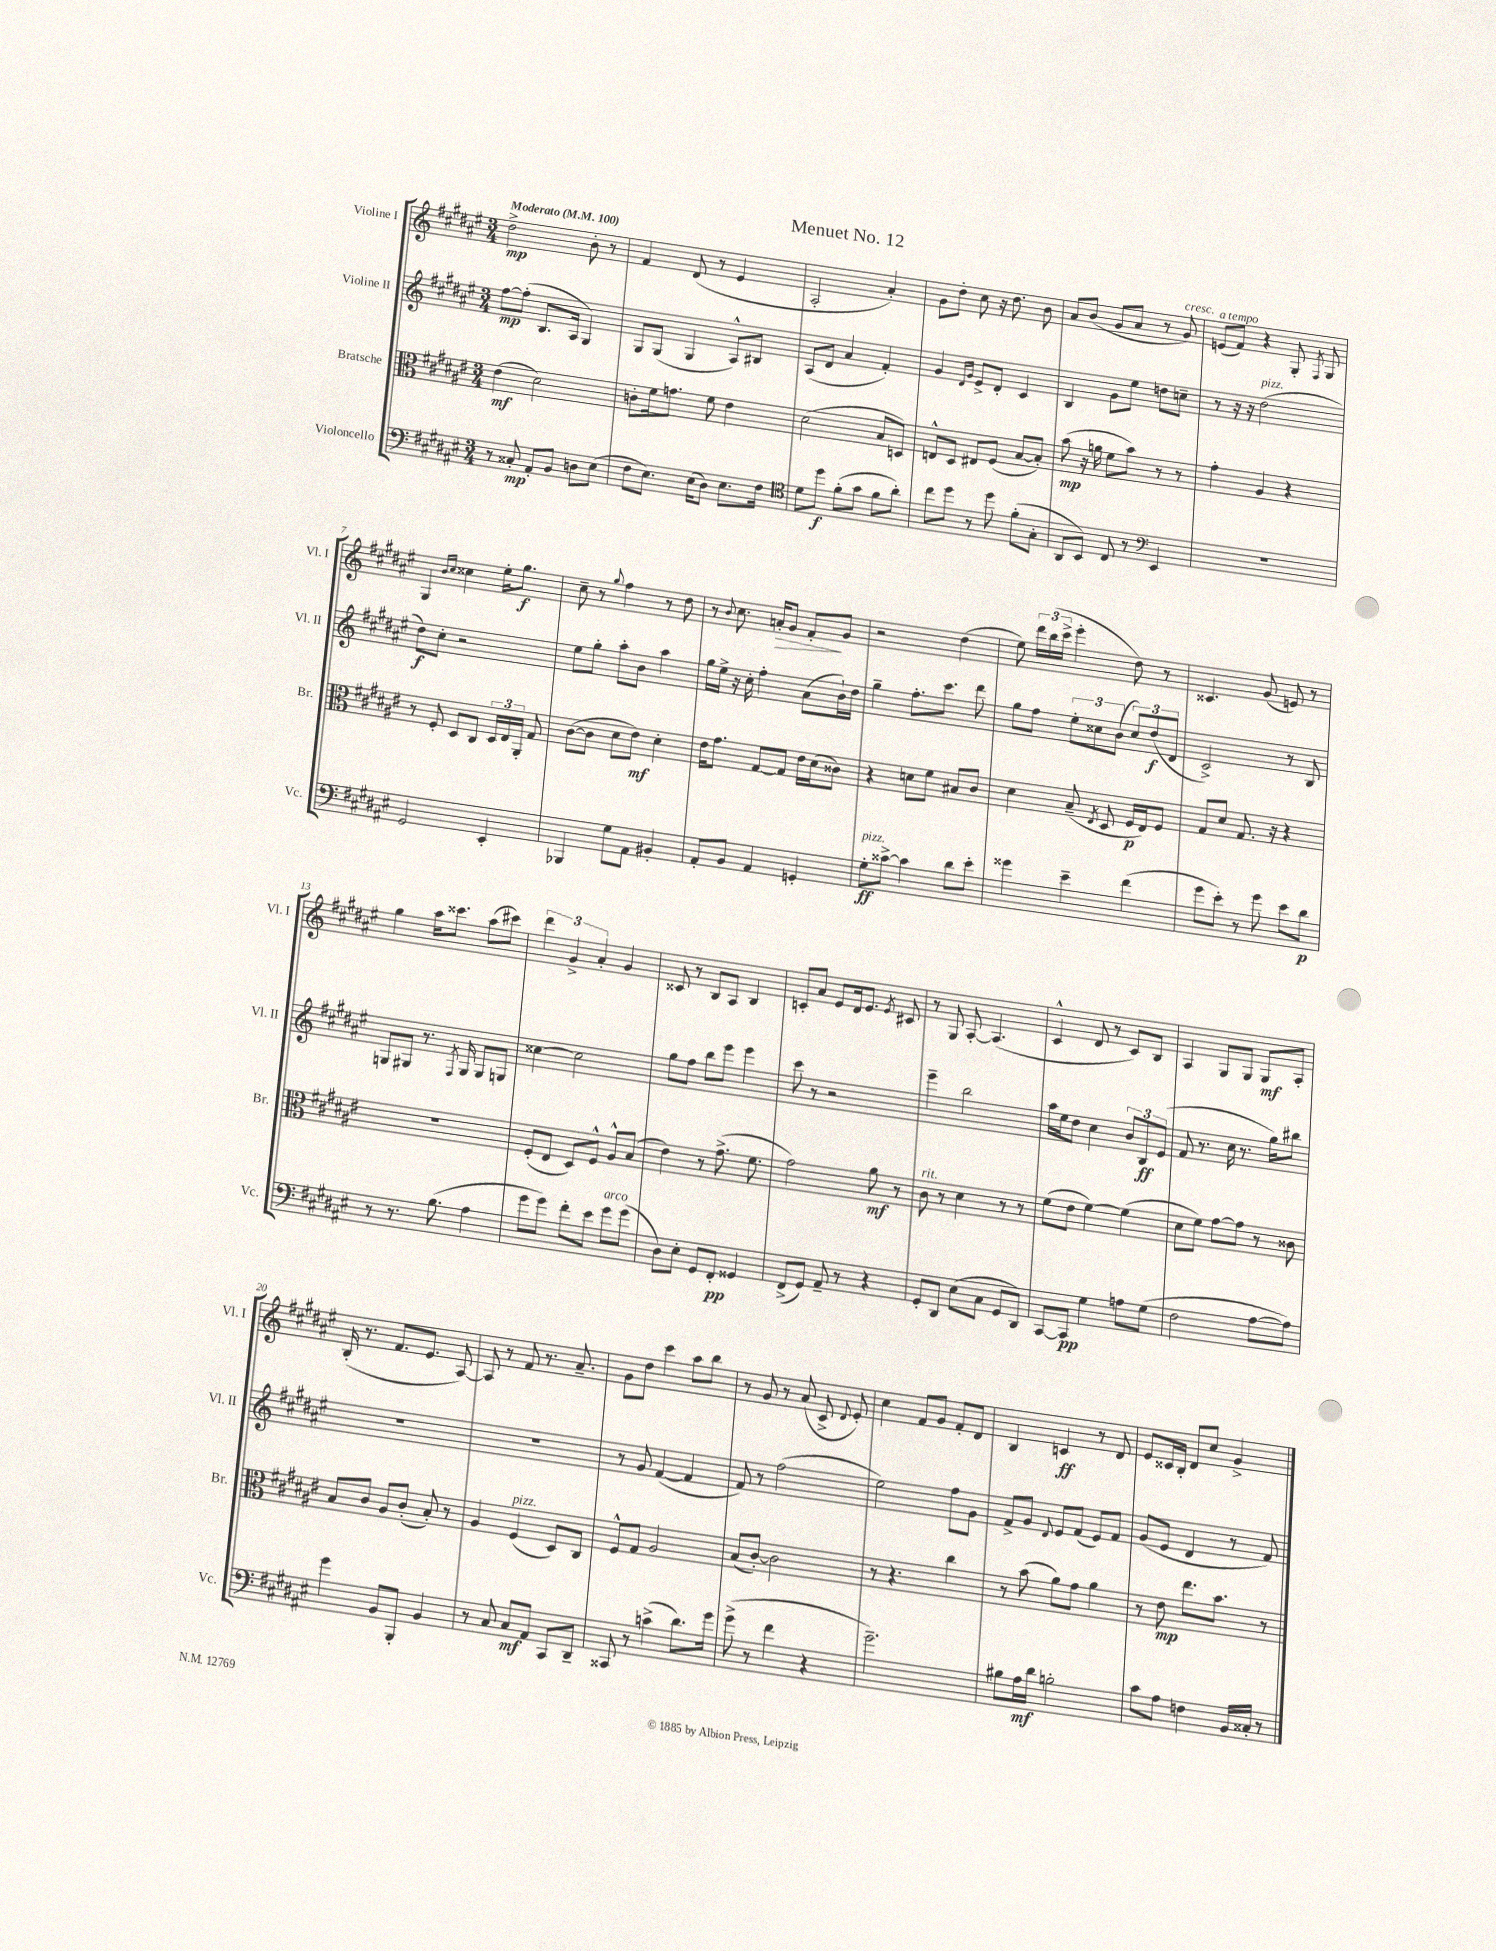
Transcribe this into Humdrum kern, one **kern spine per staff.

**kern	**kern	**kern	**kern
*staff4	*staff3	*staff2	*staff1
*clefF4	*clefC3	*clefG2	*clefG2
*k[f#c#g#d#a#e#]	*k[f#c#g#d#a#e#]	*k[f#c#g#d#a#e#]	*k[f#c#g#d#a#e#]
*M3/4	*M3/4	*M3/4	*M3/4
*MM100	*MM100	*MM100	*MM100
8r	(4e#\	[8ff#\L	2dd#^\
8C##'/	.	(8ff#'\]J	.
8AA#'/L	2d#\)	8.B/L	.
8BB/J	.	.	.
.	.	16A#/Jk	.
8D\L	.	4G#/)	8b'\
(8E#\J	.	.	8r
=	=	=	=
8F#\L	8c'\L	8G#/L	4f#/
8.E#\J)	16f#\k	(8G#/J	.
.	8.g\J	.	.
.	.	4G#/	(8d#/
(16E#\LK	.	.	.
8D#\J)	8f#\	.	8r
8.E#\L	4e#\	8A#^^/L)	4e#/
.	.	8B#/J	.
16F#\Jk	.	.	.
=	=	=	=
*clefC4	*	*	*
8d#\L	(2d#\	(8A#/L	2A#'/
8dd#\J	.	8d#/J	.
(8f#'\L	.	4a#/	.
8g#\J	.	.	.
8f#\L	8B/L	4f#'/)	4a#'/)
8a#'\J)	8D/J)	.	.
=	=	=	=
8cc#\L	8E^^/L	4g#/	8g#\L
8dd#\J	8D#/J	.	8dd#'\J
.	.	16qqd#/LL	.
.	.	16qqg#/JJ	.
8r	8E#/L	8e#^/L	8cc#\
8dd#\	(8F#/J	8d#'/J	16r
.	.	.	8.dd#\
(8f#'\L	[8B/L	4c#/	.
8G#'\J	8B'/]J)	.	8b\
=	=	=	=
8AA#/L	(8b\	4B/	8a#/L
8BB/J)	16r	.	(8b/J
.	16a\	.	.
8C#/	8f#\L	8g#\L	8g#/L
8r	8b\J)	8ee#\J	8a#/J
*clefF4	*	*	*
4EE#/	8r	8dd\L	8r
.	8r	8cc~\J	8g#/)
=	=	=	=
2.r	4g#'\	8r	(8e/L
.	.	16r	8f#/J)
.	.	16r	.
.	4A#/	(2dd#\	4r
.	4r	.	8G#'/
.	.	.	8qF#/
.	.	.	8G#/
=	=	=	=
2GG#/	8r	8dd#\L)	4G#/
.	8F#'/	8cc#'\J	.
.	.	.	16qqb/LL
.	.	.	16qqcc#/JJ
.	8D#/L	2r	4cc##\
.	8C#/J	.	.
4EE#'/	24D#/LL	.	16ee#'\LK
.	24E#/	.	.
.	.	.	8.gg#\J
.	24AA#'/JJ	.	.
.	8G#/	.	.
=	=	=	=
4BBB-/	([8c#\L	8ee#\L	8cc#~\
.	8c#\]J	8gg#'\J	8r
.	.	.	8qqgg#/
8G#\L	8d#\L	8aa#'\L	4ff#\
8AA#\J	8e#\J)	8b\J	.
4BB#'/	4d#'\	4aa#\	8r
.	.	.	8dd#\
=	=	=	=
8AA#'/L	16e#\LK	16gg#\LL	8r
.	8.g#\J	16ee#^\JJ	.
.	.	.	8qqb/
8BB/J	.	16r	8.cc#\
.	.	16cc#'\	.
4AA#/	[8G#/L	4ff#'\	.
.	.	.	16a'/LK
.	8G#/]J	.	8g#/J
4GG'/	16e#\LL	(8a#\L	8f#'/L
.	(16d#\J	.	.
.	8c##\J)	16b`\L)	8g#/J
.	.	16dd#\JJ	.
=	=	=	=
8G#'\L	4r	4gg#~\	2r
[8c##^\J	.	.	.
4c##\]	8d\L	8.ff#'\L	.
.	8f#\J	.	.
.	.	8.ccc#\J	.
8d#\L	8B#/L	.	(4dd#\
8e#'\J	8c#/J	8ddd#\	.
=	=	=	=
4g##\	4d#\	8gg#\L	8ee#\)
.	.	8ff#\J	24ddd#\LL
.	.	.	(24bb\
.	.	.	24ccc#^\JJ
4e#~\	(8B~/	12ee#'\L	4eee#'\
.	.	12cc##\	.
.	8qE#/	.	.
.	8D#/	.	.
.	.	(12b\J	.
(4f#\	16F#/LL	12cc##/L)	8dd#\)
.	16E#/J)	.	.
.	.	(12dd#/	.
.	8F#/J	.	8r
.	.	12d#/J	.
=	=	=	=
8g#\L	8G#/L	2c#^/)	4.c##/
8e#'\J)	8d#/J	.	.
8r	8.G#/	.	.
8g#\	.	.	(8g#/
.	16r	.	.
8e#\L	4r	8r	8e/)
8d#\J	.	8B/	8r
=	=	=	=
8r	2.r	8G/L	4gg#\
8.r	.	8G#/J	.
.	.	8.r	16aa#\LK
(8.B\	.	.	8.ccc##\J
.	.	8qF#/	.
.	.	16G#/	.
4A#\	.	8G#/L	(8aa#\L
.	.	8G/J	8ccc#\J)
=	=	=	=
8g#\L	(8F#'/L	[4cc##\	6ddd#\
8g#\J)	8E#/J	.	.
.	.	.	6g#^/
8f#'\L	8D#/L)	2cc##\]	.
.	.	.	6a#'/
8e#\J	8F#^^/J	.	.
8g#\L	8A#^^/L	.	4g#/
(8g#\J	(8B/J	.	.
=	=	=	=
8D#\L)	4e#\)	8gg#\L	8c##/
8E#'\J	.	8ff#\J	8r
8GG#/L	8r	8bb\L	8B/L
8FF#'/J	(8.g#^\	8eee#\J	8A#/J
4GG##/	.	4eee#\	4B/
.	8.f#\	.	.
=	=	=	=
(8FF#^/L	2g#\)	8ccc#\	8c'/L
8GG#/J)	.	8r	8a#/J
8AA#~/	.	2r	8e#/L
8r	.	.	16d#/k
.	.	.	8.e#/J
4r	8a#\	.	.
.	.	.	8qe#/
.	8r	.	8c#/
=	=	=	=
8GG#'/L	8c#\	4eee#~\	8r
8DD#/J	8r	.	8G#/
(8E#\L	4d#\	2bb\	[8A#'/
8C#\J	.	.	(4.A#/]
8GG#/L	8r	.	.
8DD#/J)	8r	.	.
=	=	=	=
[8CC#/L	(8f#\L	16aa#\LL	4c#^^/
.	.	16ee#\J	.
8CC#/]J	8e#\J	8dd#\J	.
4G#\	[4f#\)	4cc#\	8d#/
.	.	.	8r
8A\L	(4f#\]	12b/L	8c#/L)
.	.	12B/	.
(8G#\J	.	.	8B/J
.	.	(12e#/J	.
=	=	=	=
2F#\	8d#\L	8f#/	4A#/
.	8f#\J)	8.r	.
.	[8g#\L	.	8G#/L
.	.	16cc#\	.
.	8g#\]J	8.r	8G#/J
[8A#\L	8r	.	8G#/L
.	.	16gg#\LK)	.
8A#\]J)	8c##\	8bb#\J	8A#'/J
=	=	=	=
4g#\	8B/L	2.r	(16B'/
.	.	.	8.r
.	8c#/J	.	.
8BB/L	8A#/L	.	8.f#/L
8BBB'/J	(8c#'/J	.	.
.	.	.	8.e#/J
4BB/	8B'/)	.	.
.	8r	.	[8A#/)
=	=	=	=
8r	4A#/	2.r	8A#/]
8C#/	.	.	8r
8C#/L	(4F#/	.	8f#/
8AA#/J	.	.	8.r
8CC#/L	8D#/L)	.	.
.	.	.	8.a#~/
8DD#~/J	8C#/J	.	.
=	=	=	=
8CC##/	8F#^^/L	8r	8g#\L
8r	8G#/J	8g#/	8dd#\J
(4c^\	2A#/	([4f#/	4ccc#\
8.d#\L)	.	4f#/]	8aa#\L
.	.	.	8bb\J
16g#\Jk	.	.	.
=	=	=	=
(8g#^\	(8B/L	8f#/)	8r
8r	[8c#'/J)	8r	8g#/
4f#\	2c#\]	(2ff#\	8r
.	.	.	(8a#/
4r	.	.	8c#^/
.	.	.	8qqd#/
.	.	.	8e#'/)
=	=	=	=
2.g#~\)	8r	2ee#\)	4cc#\
.	4.r	.	.
.	.	.	8f#/L
.	.	.	8g#/J
.	4cc#\	8ff#\L	8f#'/L
.	.	8g#\J	8d#/J
=	=	=	=
8B#\L	8r	8f#^/L	4B/
16A#\L	(8b\	8g#/J	.
16d#\JJ	.	.	.
.	.	8qqd#/	.
2B'\	8a#\L)	8e#/L	4c/
.	8g#\J	(8f#/J	.
.	4a#\	8e#/L)	8r
.	.	8f#/J	8d#/
=	=	=	=
8c#\L	8r	(8g#/L	8e#/L
8A#\J	8e#\	8e#/J	16c##/L
.	.	.	16B'/JJ
4F\	8.ee#\L	4d#/	8d#/L
.	.	.	8cc#/J
.	8.b\J	.	.
16BB/LL	.	8r	4g#^/
16C##'/JJ	.	.	.
8r	8r	8f#/)	.
==	==	==	==
*-	*-	*-	*-
